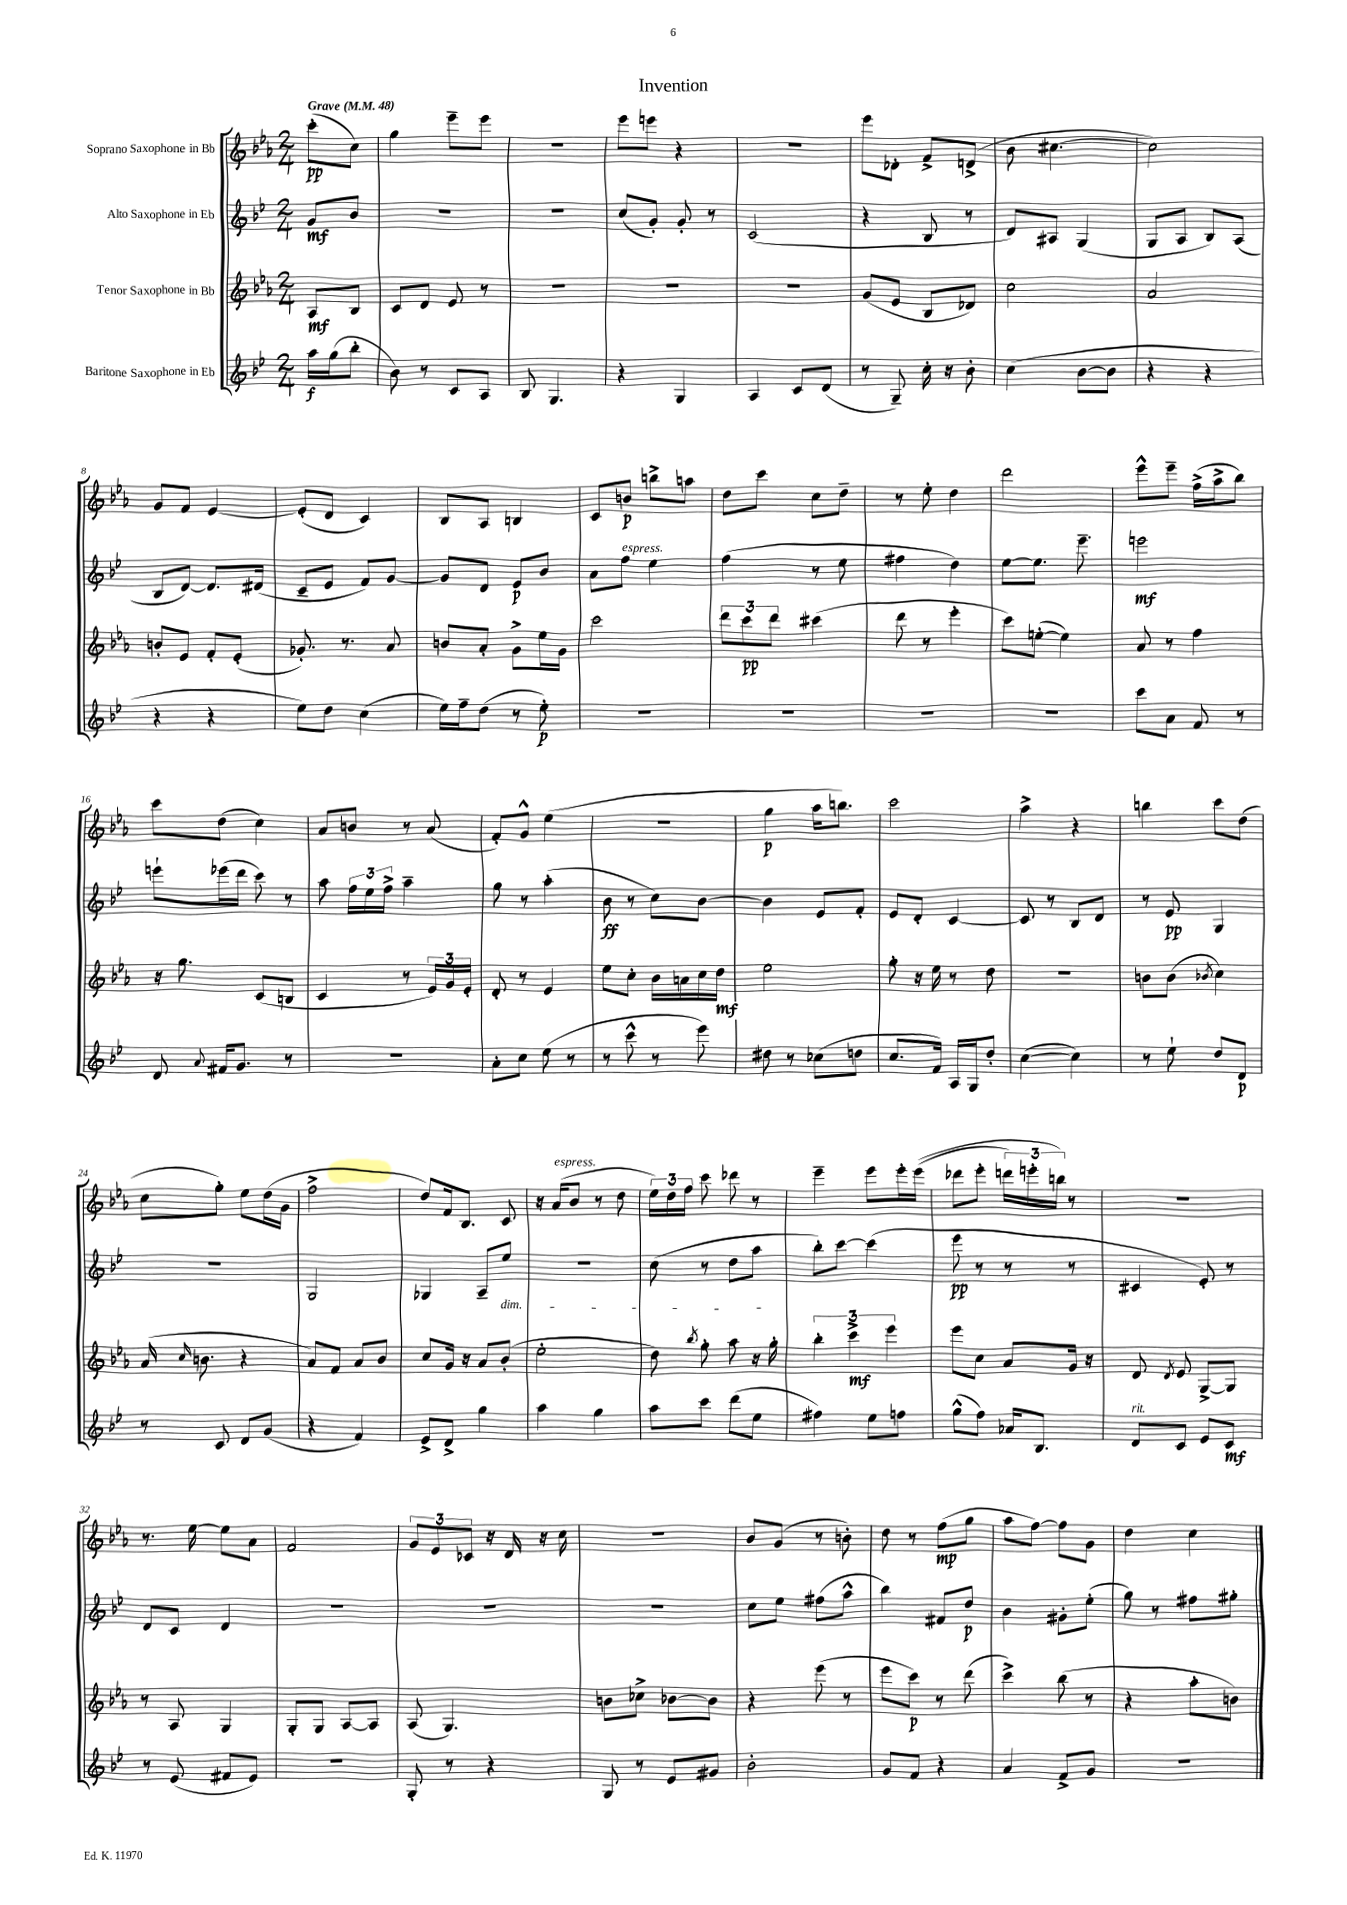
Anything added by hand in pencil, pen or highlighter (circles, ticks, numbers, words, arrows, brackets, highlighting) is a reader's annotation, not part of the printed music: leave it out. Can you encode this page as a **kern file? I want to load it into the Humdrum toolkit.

**kern	**kern	**kern	**kern
*staff4	*staff3	*staff2	*staff1
*clefG2	*clefG2	*clefG2	*clefG2
*k[b-e-]	*k[b-e-a-]	*k[b-e-]	*k[b-e-a-]
*M2/4	*M2/4	*M2/4	*M2/4
*MM48	*MM48	*MM48	*MM48
16aa	8A-	8g	(8ccc'
(16gg	.	.	.
8bb-'	8B-	8b-	8cc)
=	=	=	=
8b-)	8c	2r	4gg
8r	8d	.	.
8c	8e-	.	8eee-~
8A	8r	.	8eee-
=	=	=	=
8B-	2r	2r	2r
4.G	.	.	.
=	=	=	=
4r	2r	(8cc	8eee-
.	.	8g')	8eee
4G	.	8g'	4r
.	.	8r	.
=	=	=	=
4A	2r	(2c	2r
8c	.	.	.
(8d	.	.	.
=	=	=	=
8r	(8g	4r	8eee-
8G~)	8e-	.	8d-'
16cc'	8B-	8B-	8f^
16r	.	.	.
8b-'	8d-)	8r	(8d^
=	=	=	=
(4cc	2cc	8d)	8b-
.	.	8A#	[4.cc#
[8b-	.	(4G	.
8b-]	.	.	.
=	=	=	=
4r	2a-	8G	2cc#])
.	.	8A	.
4r	.	8B-)	.
.	.	(8A	.
=	=	=	=
4r	8b'	8B-	8g
.	8e-	[8d)	8f
4r	8f'	8.d]	[4e-
.	(8e-'	.	.
.	.	(16d#	.
=	=	=	=
8ee-)	8.g-')	8c~	(8e-']
8dd	.	8e-	8d
.	8.r	.	.
(4cc	.	8f)	4c)
.	8a-	[8g	.
=	=	=	=
16ee-)	8b	8g]	8B-
16ff~	.	.	.
(8dd	8a-'	8d	8A-
8r	8g^	8e-	4B
8ee-')	16ee-	8b-	.
.	16g	.	.
=	=	=	=
2r	2ccc	8a	8c
.	.	8ff	8b
.	.	4ee-	8bb^
.	.	.	8aa
=	=	=	=
2r	12ddd	(4ff	8dd
.	12ccc	.	.
.	.	.	8ccc
.	12ddd	.	.
.	(4ccc#	8r	8cc
.	.	8ee-	8dd~
=	=	=	=
2r	8ddd	4ff#	8r
.	8r	.	8ee-'
.	4eee-'	4dd)	4dd
=	=	=	=
2r	8ccc)	[8ee-	2ddd
.	([8ee'	8.ee-]	.
.	4ee])	.	.
.	.	8.eee-~	.
=	=	=	=
8ccc	8a-	2eee	8eee-^^
8a	8r	.	8eee-~
8f	4ff	.	(16ff^
.	.	.	16aa-^
8r	.	.	8bb-)
=	=	=	=
8d	16r	8eee`	8ccc
.	8.gg	.	.
8qqa	.	.	.
16f#	.	(16eee-	(8dd
8.g	.	16ddd	.
.	(8c	8ccc)	4cc)
8r	8B	8r	.
=	=	=	=
2r	4c	8aa	8a-
.	.	24ff	8b
.	.	24ee-	.
.	.	24ff^	.
.	8r	4aa~	8r
.	24e-)	.	(8a-
.	24g	.	.
.	24e-'	.	.
=	=	=	=
8a'	8d'	8gg	8f')
8cc	8r	8r	8g^^
(8ee-	4e-	(4aa'	(4ee-
8r	.	.	.
=	=	=	=
8r	8ee-	8b-	2r
8ccc^^	8cc'	8r	.
8r	16b-	8cc)	.
.	16a	.	.
8eee-)	16cc	[8b-	.
.	16dd	.	.
=	=	=	=
8dd#	2ee-	4b-]	4gg
8r	.	.	.
(8cc-	.	8e-	16aa-
.	.	.	8.bb)
8dd	.	8f'	.
=	=	=	=
8.cc	8gg'	8e-	2ccc
.	16r	8d'	.
16f)	16ee-	.	.
16A	8r	[4c	.
16G	.	.	.
8dd'	8dd	.	.
=	=	=	=
([4cc	2r	8c]	4aa-^
.	.	8r	.
4cc])	.	8B-	4r
.	.	8d	.
=	=	=	=
8r	8b	8r	4bb
8ee-`	(8b	8e-	.
.	8qb-	.	.
8dd	4cc)	4G	8ccc
8d	.	.	(8dd
=	=	=	=
8r	(16a-	2r	8cc
.	16qqcc	.	.
.	8.b	.	.
8c	.	.	8gg')
8d	4r	.	8ee-
(8g	.	.	(16dd
.	.	.	16g
=	=	=	=
4r	8a-)	2G	2ff^
.	8f	.	.
4f)	8a-	.	.
.	8b-	.	.
=	=	=	=
8e-^	8cc	4G-	8dd)
8d^	16g	.	16f
.	16r	.	8.B-
4gg	8a-	8A~	.
.	(8b-'	8ee-	8c
=	=	=	=
4aa	2ee-'	2r	16r
.	.	.	(16a-
.	.	.	8b-
4gg	.	.	8r
.	.	.	8dd
=	=	=	=
8aa	8dd)	(8cc	24ee-)
.	.	.	24dd
.	.	.	24ff
.	8qbb-	.	.
8ccc	8gg'	8r	8ccc
(8ddd	8aa-	8dd	8ddd-
8ee-	16r	8aa	8r
.	16gg'	.	.
=	=	=	=
4ff#)	6bb-'	8bb-')	4eee-~
.	.	[8ccc	.
.	6ccc^	.	.
8ee-	.	(4ccc]	8eee-
.	6eee-	.	.
8ff	.	.	16eee-'
.	.	.	&((16eee-
=	=	=	=
(8gg^^	8eee-	8eee-	8ddd-
8ff)	8cc	8r	8eee-'
16a-	8a-	8r	24ddd)
.	.	.	24eee'
8.B-	.	.	.
.	.	.	24bb&)
.	16g	8r	8r
.	16r	.	.
=	=	=	=
8d	8d	4c#	2r
.	8qd	.	.
8c	8e-	.	.
8e-	[8G^	8e-')	.
8c	8G]	8r	.
=	=	=	=
8r	8r	8d	8.r
(8e-	8A-	8c	.
.	.	.	[16ee-
8f#	4G	4d	8ee-]
8e-)	.	.	8a-
=	=	=	=
2r	8G'	2r	2f
.	8G	.	.
.	[8A-	.	.
.	8A-]	.	.
=	=	=	=
8G'	(8A-	2r	12g
.	.	.	12e-
8r	4.G)	.	.
.	.	.	12c-
4r	.	.	16r
.	.	.	16d
.	.	.	16r
.	.	.	16cc
=	=	=	=
8G	8b	2r	2r
8r	8cc-^	.	.
8e-	[8b-	.	.
8g#	8b-]	.	.
=	=	=	=
2b-'	4r	8cc	8b-
.	.	8ee-	(8g
.	(8eee-	(8ff#	8r
.	8r	8aa^^	8b')
=	=	=	=
8g	8eee-	4bb-)	8dd
8f	8ccc)	.	8r
4r	8r	8f#	(8ff
.	(8ddd	8dd	8gg
=	=	=	=
4a	4ccc^)	4b-	8aa-
.	.	.	[8ff)
8f^	(8bb-	8g#'	8ff]
8g	8r	(8ee-'	8g
=	=	=	=
2r	4r	8gg)	4dd
.	.	8r	.
.	8aa-'	8ff#	4cc
.	8b)	8gg#'	.
==	==	==	==
*-	*-	*-	*-
